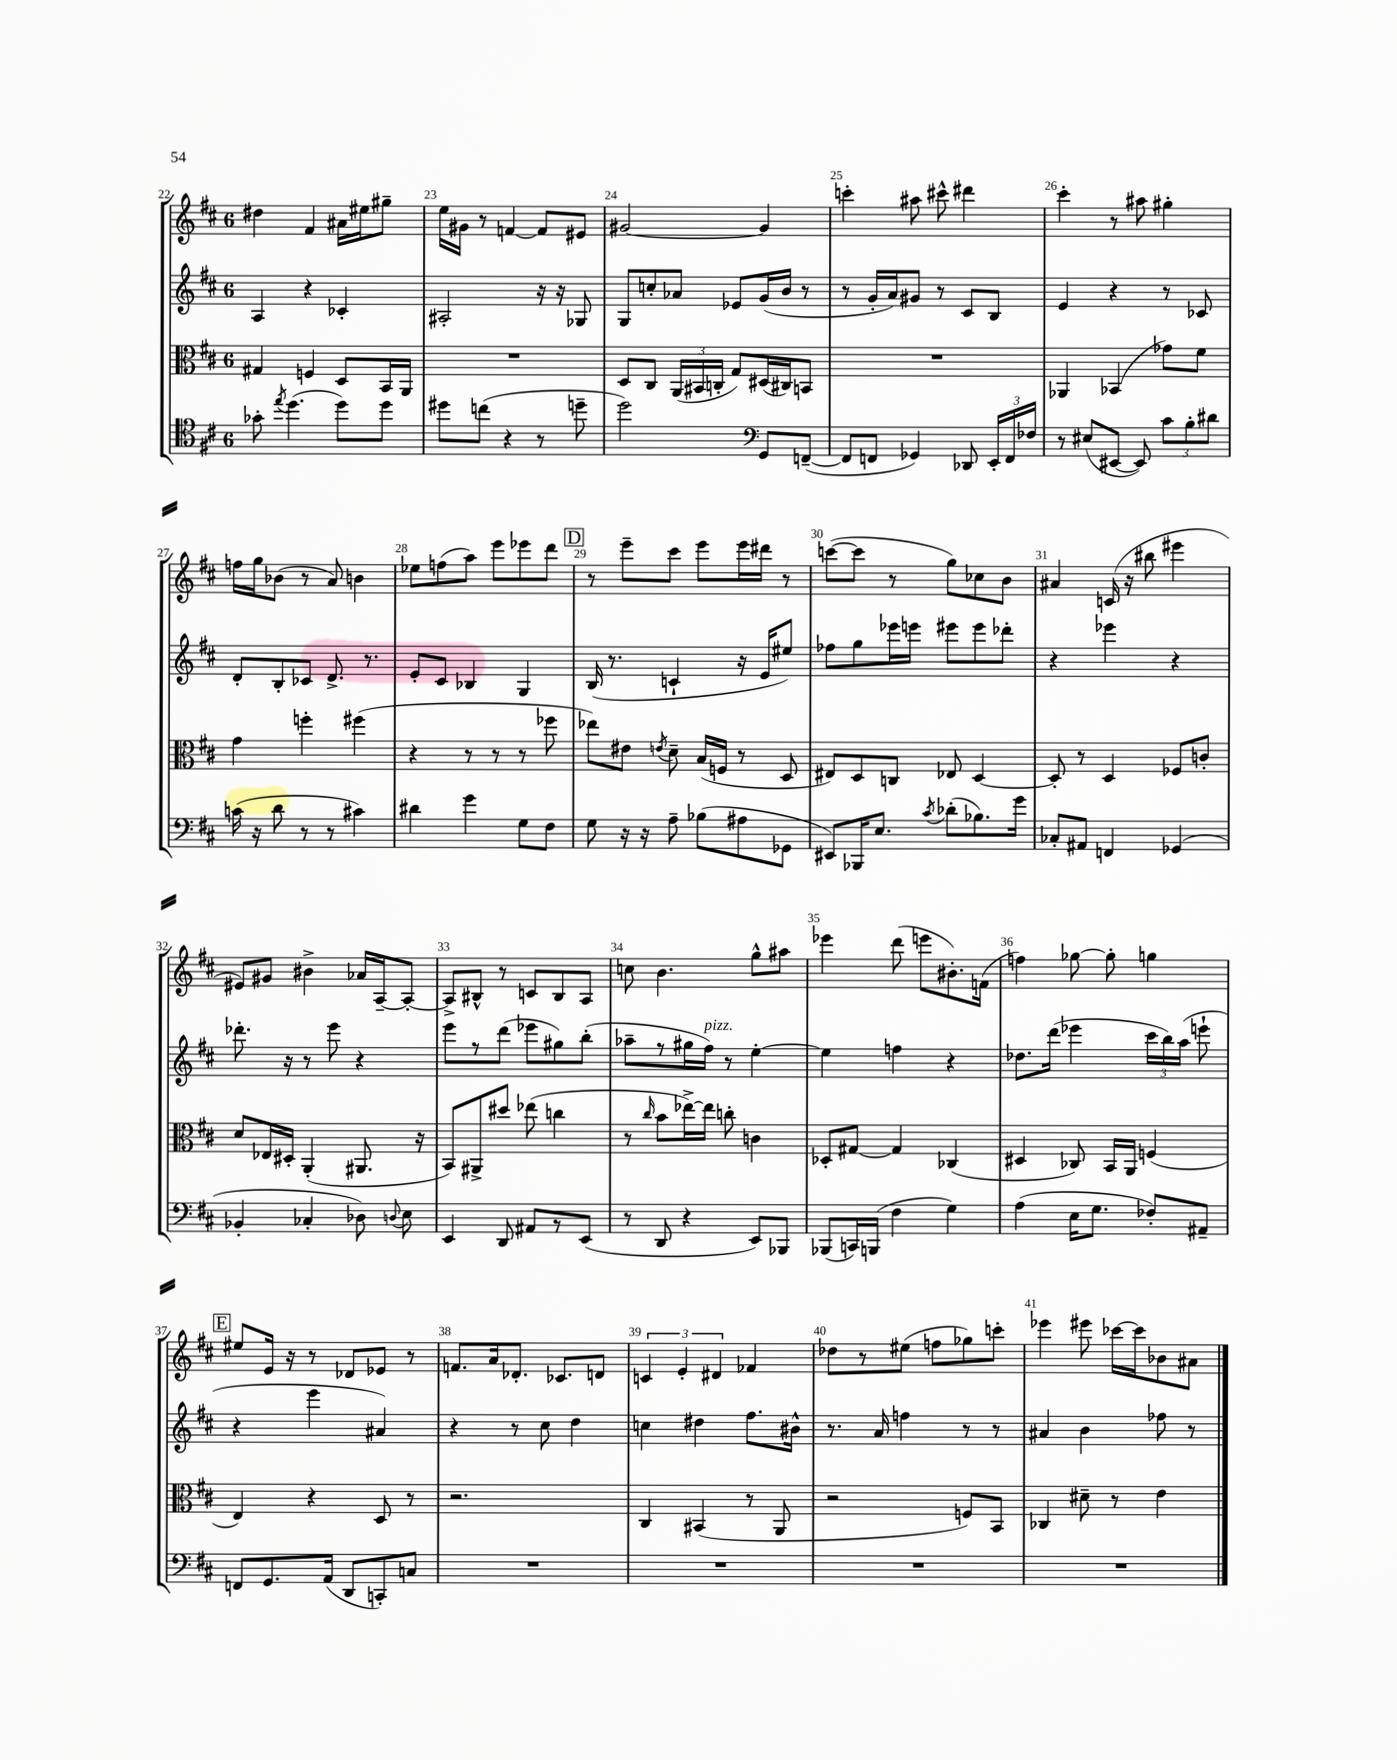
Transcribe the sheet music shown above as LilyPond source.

<<
\new StaffGroup <<
\new Staff = "s0" {
    \clef treble \key d \major \once \override Staff.TimeSignature.style = #'single-digit \time 6/8
    \autoBeamOff dis''4 fis'4 ais'16[ eis''16 gis''8]-- |
    e''16[ gis'16] r8 f'4~ f'8[ eis'8] |
    gis'2~ gis'4 |
    c'''4-. ais''8 cis'''8-^ dis'''4 |
    cis'''4-. r8 ais''8 gis''4-. |
    f''16[ g''16 bes'8]( r8 a'8) b'4 |
    ees''8[ f''8( a''8]) e'''8[ ees'''8 d'''8] |
    \mark \markup { \box "D" } r8 e'''8[-- cis'''8] e'''8[ e'''16 dis'''16] r8 |
    c'''8[~( c'''8] r8 g''8[) ces''8 b'8] |
    ais'4 c'16( r16 bis''8 eis'''4 |
    eis'8[) gis'8] bis'4-> aes'16[ a16~-- a8]~-. |
    a8[-> bis8]-^ r8 c'8[ bis8 a8] |
    c''8 b'4. g''8[-^ ais''8] |
    ees'''4 d'''8( e'''8[ bis'8.-.) f'16]( |
    f''4) ges''8~ ges''8-. g''4 |
    \mark \markup { \box "E" } eis''8[ e'16] r16 r8 des'8[ ees'8] r8 |
    f'8.[ a'16 des'8.]-. ces'8.[ d'8] |
    \tuplet 3/2 { c'4 e'4-. dis'4 } fes'4 |
    des''8[ r8 eis''8]( f''8[ ges''8) c'''8]-. |
    ees'''4 eis'''8 ces'''16[~ ces'''16 bes'8 ais'8] \bar "|." |
}
\new Staff = "s1" {
    \clef treble \key d \major \once \override Staff.TimeSignature.style = #'single-digit \time 6/8
    \autoBeamOff a4 r4 ces'4-. |
    ais2-. r16 r16 ges8 |
    g8[ c''8-. aes'8] ees'8[ g'16( b'16] r8 |
    r8 g'16[-. a'16) gis'8] r8 cis'8[ b8] |
    e'4 r4 r8 ces'8 |
    d'8[-. b8-. ces'8] d'8.-> r8. |
    e'8[-. cis'8] bes4 g4 |
    \mark \markup { \box "D" } b16( r8. c'4-! r16 e'16[ eis''8]) |
    fes''8[ g''8 ees'''16 e'''16] eis'''8[ eis'''8 des'''8]-. |
    r4 ees'''4 r4 |
    des'''8.-. r16 r8 e'''8 r4 |
    e'''8[ r8 d'''8]( ees'''8[ gis''8) b''8]-.( |
    aes''8[-- r8 gis''16 fis''16]^\markup { \italic "pizz." }) r8 e''4~-. |
    e''4 f''4 r4 |
    des''8.[ d'''16]( ees'''4 \tuplet 3/2 { cis'''16[ b''16) a''16]( } e'''8-! |
    \mark \markup { \box "E" } r4 e'''4 ais'4) |
    r4 r8 cis''8 d''4 |
    c''4 dis''4 fis''8.[ bis'16]-^ |
    r8. a'16 f''4 r8 r8 |
    ais'4 b'4 fes''8 r8 \bar "|." |
}
\new Staff = "s2" {
    \clef alto \key d \major \once \override Staff.TimeSignature.style = #'single-digit \time 6/8
    \autoBeamOff gis4 f4 d8[ b,16 a,16] |
    R2. |
    d8[ cis8] \tuplet 3/2 { a,16[( bis,16 c16]-. } g8[) dis16( cis16) b,8] |
    R2. |
    aes,4 bes,4( ges'8[) fis'8] |
    g'4 f''4-. fis''4( |
    r4 r8 r8 r8 fes''8 |
    \mark \markup { \box "D" } ees''8[) eis'8] \acciaccatura { e'8 } d'8-- b16[( f16] r8 d8 |
    eis8[) d8 c8] ees8 d4~ |
    d8-. r8 d4 fes8[ c'8]-. |
    d'8[ ees16 dis16]-. a,4-.( ais,8. r16 |
    b,8[) ais,8-> dis''8] ees''8( c''4 |
    r8 \grace { cis''16 } b'8[ ees''16~->) ees''16] c''8-. c'4 |
    des8[-. gis8]~ gis4 ces4( |
    dis4 ces8) b,16[ a,16] f4( |
    \mark \markup { \box "E" } e4) r4 d8 r8 |
    r2. |
    cis4 bis,4( r8 a,8 |
    r2 f8[) b,8] |
    ces4 dis'8-- r8 e'4 \bar "|." |
}
\new Staff = "s3" {
    \clef tenor \key d \major \once \override Staff.TimeSignature.style = #'single-digit \time 6/8
    \autoBeamOff ges'8-. \acciaccatura { e''8 } d''4.( d''8[) d''8] |
    dis''8[ c''8]( r4 r8 d''8-- |
    d''2) \clef bass g,8[ f,8]~--( |
    f,8[ f,8] ges,4) des,8 \tuplet 3/2 { e,16[-. f,16 fes16] } |
    r8 eis8[( eis,8]~ eis,8) \tuplet 3/2 { cis'8[ b8-. dis'8] } |
    c'16( r16 d'8 r8 r8 cis'4) |
    dis'4 g'4 g8[ fis8] |
    \mark \markup { \box "D" } g8 r16 r16 a8-- bes8[( ais8 ges,8] |
    eis,8[) bes,,16 e8.] \acciaccatura { cis'8 } des'8[-.( bes8.) g'16] |
    ces8[-. ais,8] f,4 ges,4( |
    bes,4-. ces4-. des8) \appoggiatura { d8 } e8 |
    e,4 d,8 ais,8[ r8 e,8]( |
    r8 d,8 r4 e,8[) bes,,8] |
    bes,,8[( c,16) b,,16]( fis4 g4) |
    a4( e16[ g8.] fes8[-.) ais,8]-- |
    \mark \markup { \box "E" } f,8[ g,8. a,16]( d,8[ c,8-.) c8] |
    R2. |
    R2. |
    R2. |
    R2. \bar "|." |
}
>>
>>
\layout { \context { \Score currentBarNumber = #22 \override BarNumber.break-visibility = ##(#f #t #t) barNumberVisibility = #all-bar-numbers-visible } }
